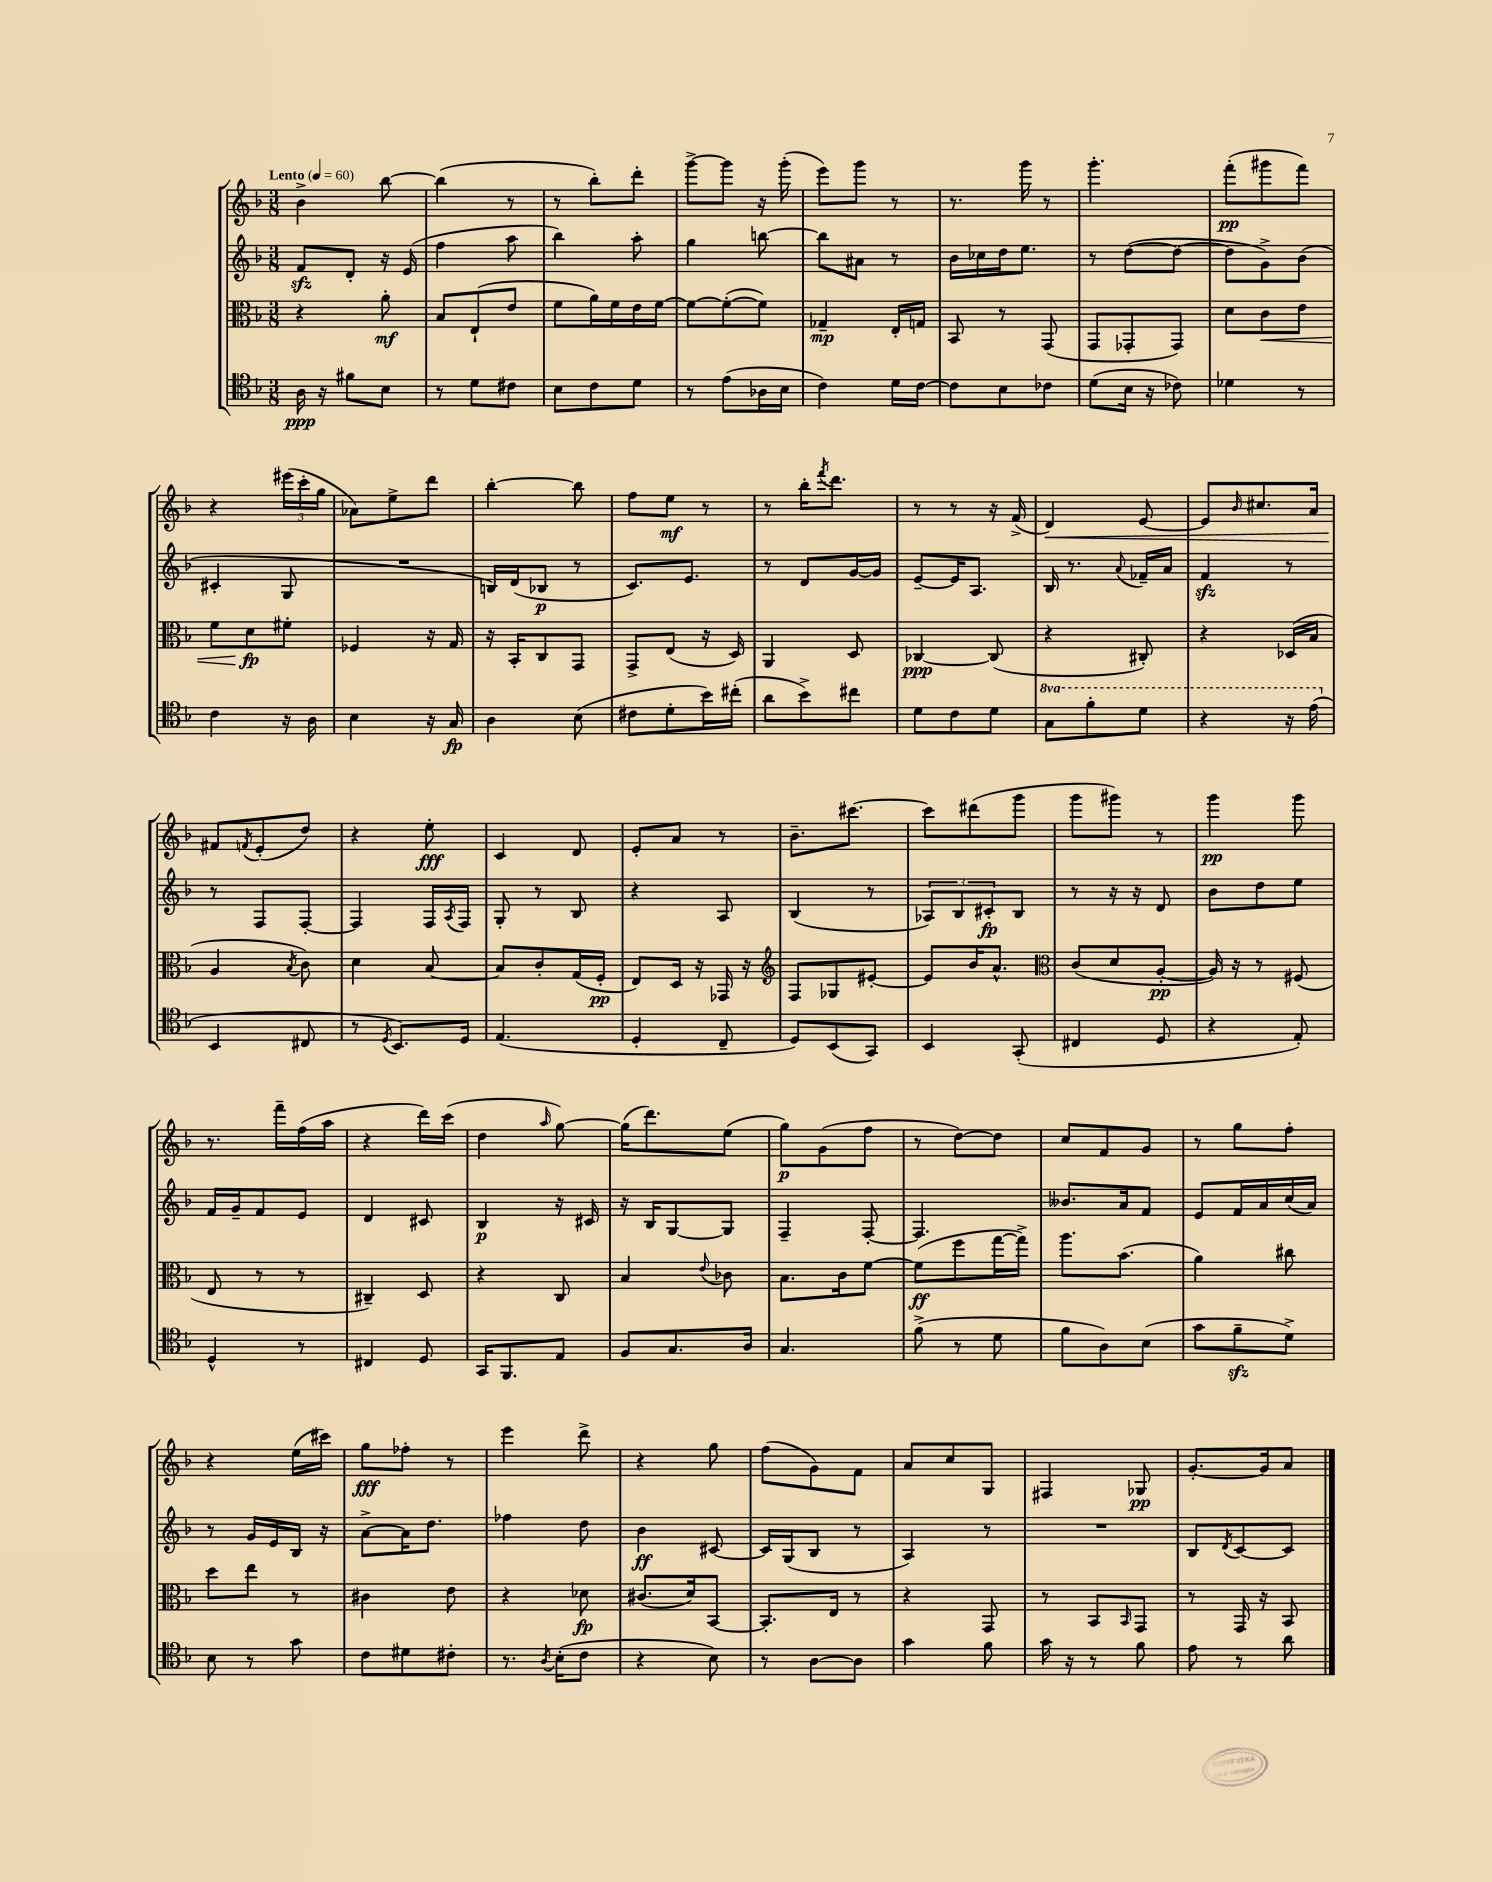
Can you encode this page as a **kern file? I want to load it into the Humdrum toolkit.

**kern	**kern	**kern	**kern
*staff4	*staff3	*staff2	*staff1
*clefC4	*clefC3	*clefG2	*clefG2
*k[b-]	*k[b-]	*k[b-]	*k[b-]
*M3/8	*M3/8	*M3/8	*M3/8
*MM60	*MM60	*MM60	*MM60
16A	4r	8f	4b-^
16r	.	.	.
8f#	.	8d'	.
8B-	8a'	16r	[8bb-
.	.	(16e	.
=	=	=	=
8r	8B-	4ff	(4bb-]
8d	(8E`	.	.
8c#	8e	8aa	8r
=	=	=	=
8B-	8f	4bb-)	8r
8c	16a)	.	8bb-')
.	16f	.	.
8d	16e	8aa'	8ddd'
.	[16f	.	.
=	=	=	=
8r	8f_	4gg	[8ggg^
(8e	(8f'_	.	8ggg]
16A-	8f])	[8bb	16r
16B-	.	.	(16ggg'
=	=	=	=
4c)	4G-~	8bb]	8eee)
.	.	8a#	8ggg
16d	16E'	8r	8r
[16c	16G	.	.
=	=	=	=
8c]	8BB-	16b-	8.r
.	.	16cc-	.
8B-	8r	16dd	.
.	.	8.ee	16ggg
8c-	(8GG	.	8r
=	=	=	=
(8d	8GG	8r	4.ggg'
16B-	8GG-'	([8dd	.
16r	.	.	.
8c-)	8GG-)	8dd_	.
=	=	=	=
4d-	8d	8dd]	(8fff'
.	8c	8g^)	8ggg#
8r	8e	(8b-	8fff)
=	=	=	=
4c	8f	4c#'	4r
.	8d	.	.
16r	8f#'	8G	(24eee#
.	.	.	24ccc'
16A	.	.	.
.	.	.	24gg
=	=	=	=
4B-	4F-	4.r	8a-)
.	.	.	8ee^
16r	16r	.	8ddd
16G	16G	.	.
=	=	=	=
4A	16r	16B)	[4bb-'
.	16BB-'	(16d	.
.	8C	8B-	.
(8B-	8GG	8r	8bb-]
=	=	=	=
8c#	8GG^	8.c)	8ff
8d'	(8E	.	8ee
.	.	8.e	.
16b-)	16r	.	8r
(16cc#'	16D)	.	.
=	=	=	=
8a	4AA	8r	8r
8b-^)	.	8d	16bb-'
.	.	.	8qfff
.	.	.	8.ddd
8cc#	8D	[16g	.
.	.	16g]	.
=	=	=	=
8d	[4C-	[8e~	8r
8c	.	16e]	8r
.	.	8.A	.
8d	(8C-]	.	16r
.	.	.	(16f^
=	=	=	=
8g	4r	16B-	4d)
.	.	8.r	.
8ff'	.	.	.
.	.	8qqa	.
8dd	8C#')	16f-~	[8e
.	.	16a	.
=	=	=	=
4r	4r	4f	8e]
.	.	.	16qqb-
.	.	.	8.cc#
16r	(16D-	8r	.
(16ee	16B-	.	16a
=	=	=	=
4BB-	4A	8r	8f#
.	.	.	8qf
.	.	8F	(8e'
.	8qB-	.	.
8C#	8c)	[8F'	8dd)
=	=	=	=
8r	4d	4F]	4r
8qD	.	.	.
8.BB-)	.	.	.
.	[8B-	16F	8ee'
.	.	8qA	.
16D	.	16F	.
=	=	=	=
(4.E	8B-]	8G'	4c
.	8c'	8r	.
.	(16G	8B-	8d
.	16F'	.	.
=	=	=	=
4D'	8E)	4r	8e'
.	16D	.	8a
.	16r	.	.
8C~	16GG-	8A	8r
.	16r	.	.
=	=	=	=
*	*clefG2	*	*
8D)	8F	(4B-	8.b-~
(8BB-	8G-	.	.
.	.	.	[8.ccc#
8GG)	[8e#'	8r	.
=	=	=	=
4BB-	8e#]	12A-)	8ccc#]
.	.	12B-	.
.	16b-	.	(8ddd#
.	.	12c#'	.
.	8.a^^	.	.
(8GG'	.	8B-	8ggg
=	=	=	=
*	*clefC3	*	*
4C#	(8c	8r	8ggg
.	8d	16r	8ggg#)
.	.	16r	.
8D	[8A'	8d	8r
=	=	=	=
4r	16A])	8b-	4ggg
.	16r	.	.
.	8r	8dd	.
8E')	(8F#	8ee	8ggg
=	=	=	=
4D^^	8E	16f	8.r
.	.	16g~	.
.	8r	8f	.
.	.	.	16fff~
8r	8r	8e	(16ff
.	.	.	16aa
=	=	=	=
4C#	4C#~)	4d	4r
8D	8D	8c#	16ddd)
.	.	.	(16ccc
=	=	=	=
16GG	4r	4B-	4dd
8.FF	.	.	.
.	.	.	16qqaa
8E	8C	16r	[8gg)
.	.	16c#	.
=	=	=	=
8F	4B-	16r	(16gg]
.	.	16B-	8.ddd)
8.G	.	[8G	.
.	8qqe	.	.
.	8c-	8G]	(8ee
16A	.	.	.
=	=	=	=
4.G	8.B-	4F~	8gg)
.	.	.	(8g
.	16c	.	.
.	[8f	[8F'	8ff
=	=	=	=
(8f^	(8f]	4.F]	8r
8r	8ff	.	[8dd)
8d	[16gg	.	8dd]
.	16gg^])	.	.
=	=	=	=
8f	8.aa	8.b--	8cc
8A)	.	.	8f
.	(8.b-	16a	.
(8B-	.	8f	8g
=	=	=	=
8g	4a)	8e	8r
8f~	.	16f	8gg
.	.	16a	.
8d^)	8cc#	(16cc	8ff'
.	.	16a)	.
=	=	=	=
8B-	8dd	8r	4r
8r	8ee	16g	.
.	.	16e	.
8g	8r	16B-	(16ee
.	.	16r	16ccc#)
=	=	=	=
8c	4c#	[8a^	8gg
8d#	.	16a]	8ff-'
.	.	8.dd	.
8c#'	8e	.	8r
=	=	=	=
8.r	4r	4ff-	4eee
8qA	.	.	.
(16B-'	.	.	.
8c	8d-	8dd	8ddd^
=	=	=	=
4r	(8.c#	4b-	4r
.	16d)	.	.
8B-)	[8BB-	[8c#	8gg
=	=	=	=
8r	8.BB-']	16c#]	(8ff
.	.	(16G	.
[8A	.	8B-	8g)
.	16E	.	.
8A]	8r	8r	8f
=	=	=	=
4g	4r	4A)	8a
.	.	.	8cc
8f	8GG	8r	8G
=	=	=	=
16g	8r	4.r	4F#
16r	.	.	.
8r	8BB-	.	.
.	16qqBB-	.	.
8f	8GG	.	8G-
=	=	=	=
8e	8r	8B-	[8.g'
.	.	8qd	.
8r	16GG	[8c	.
.	16r	.	16g]
8a	8BB-	8c]	8a
==	==	==	==
*-	*-	*-	*-
